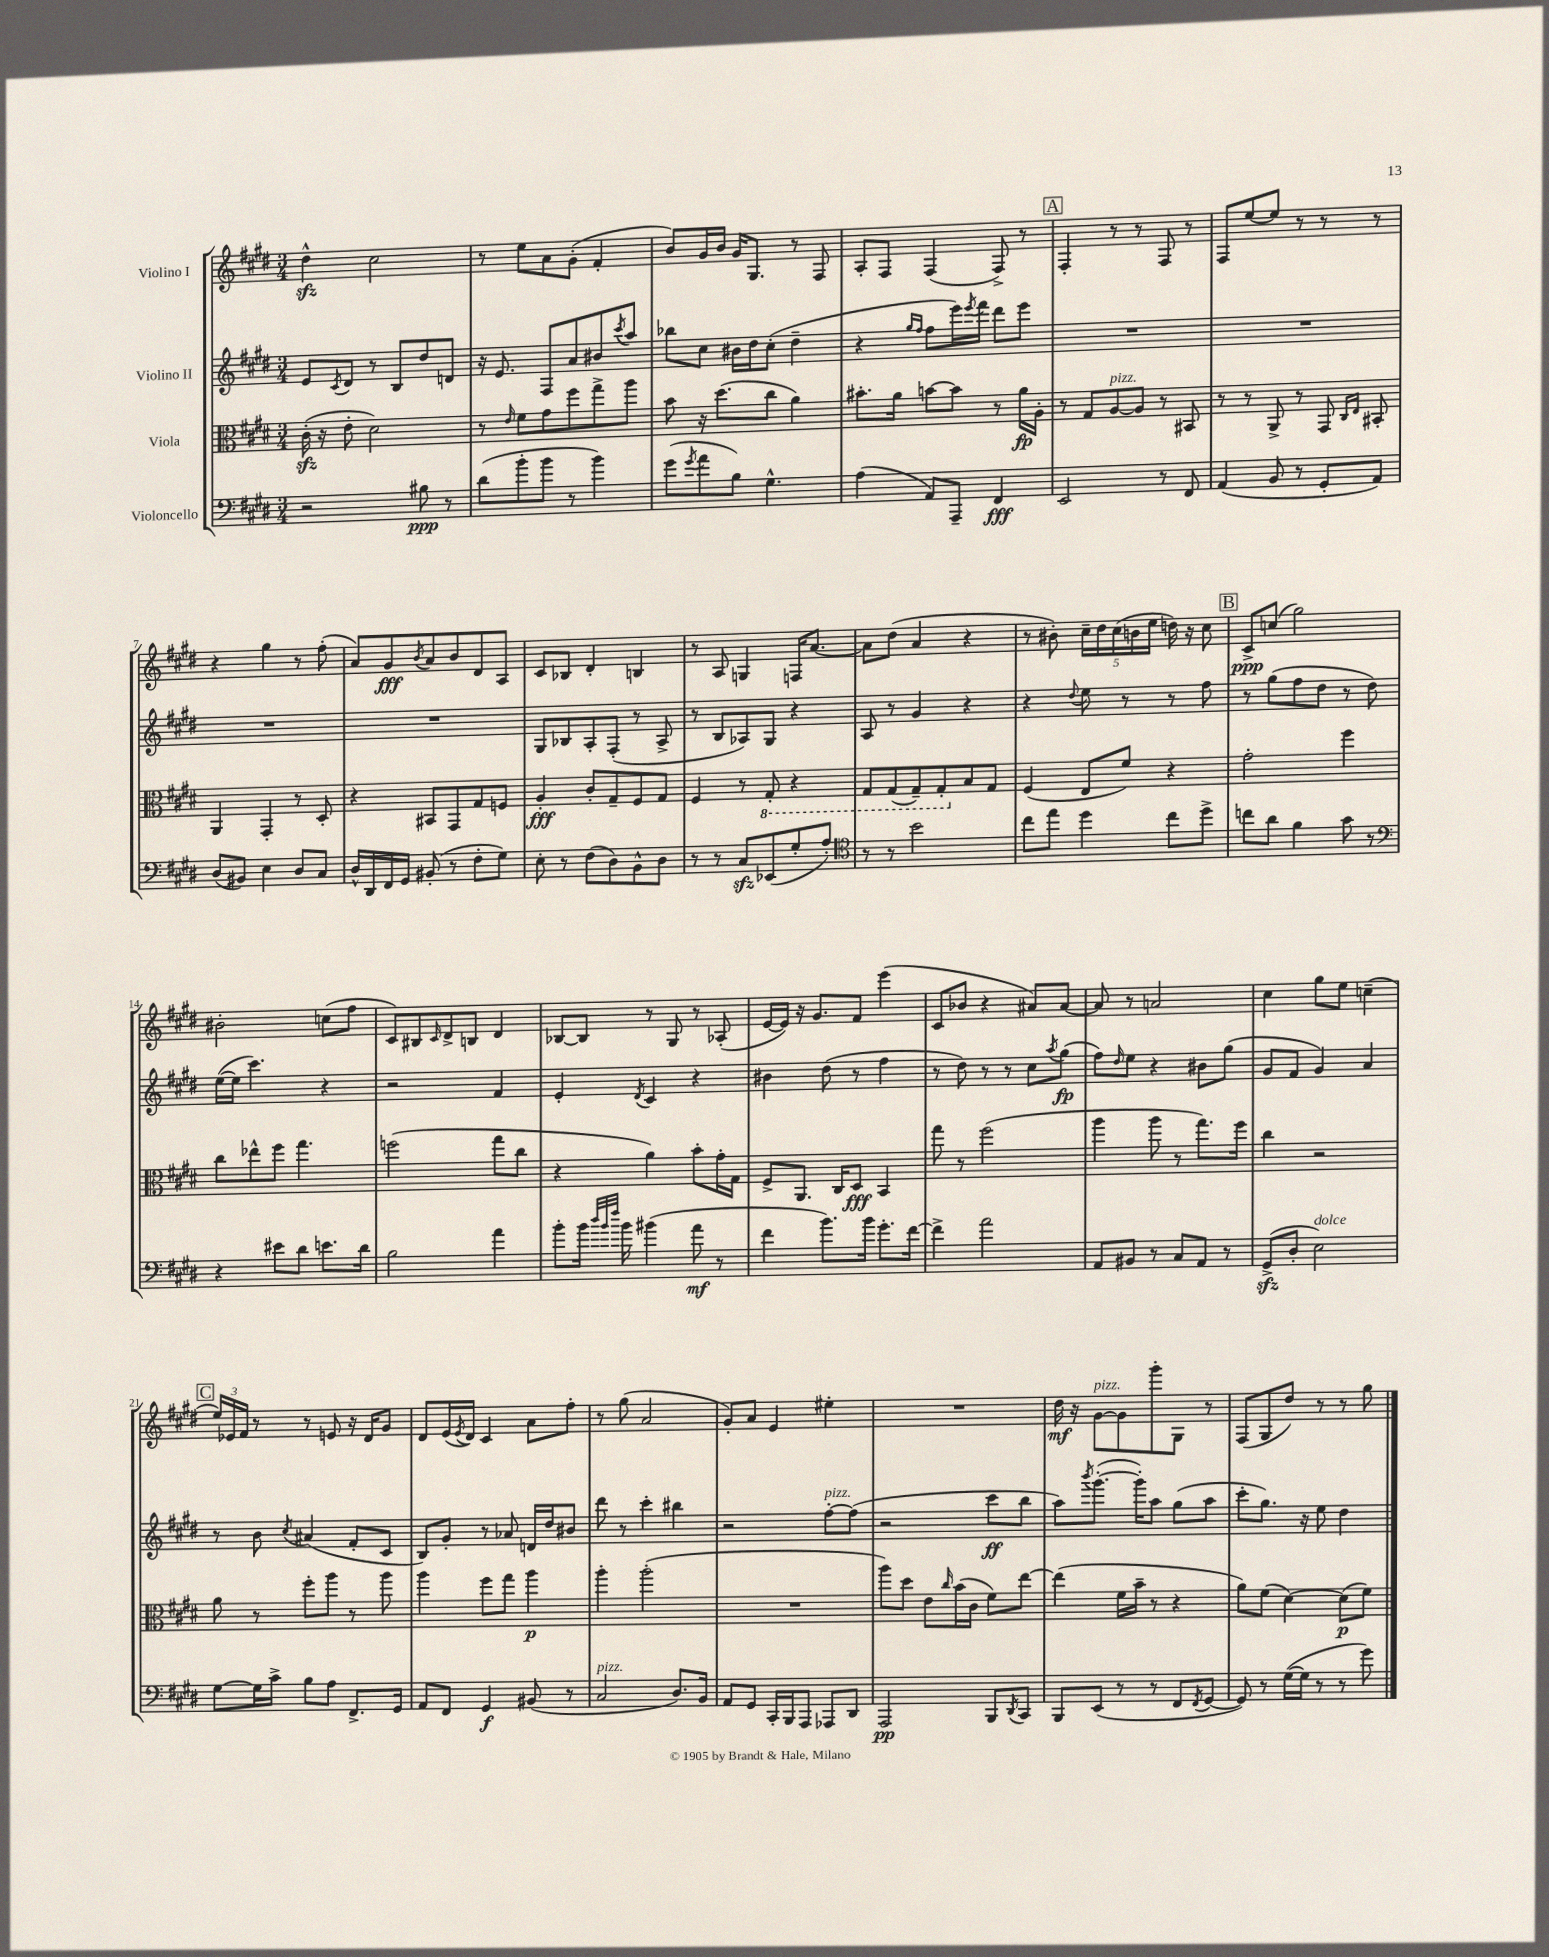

**kern	**dynam	**kern	**dynam	**kern	**dynam	**kern	**dynam
*part4	*part4	*part3	*part3	*part2	*part2	*part1	*part1
*staff4	*staff4	*staff3	*staff3	*staff2	*staff2	*staff1	*staff1
*I"Violoncello	*	*I"Viola	*	*I"Violino II	*	*I"Violino I	*
*clefF4	*	*clefC3	*	*clefG2	*	*clefG2	*
*k[f#c#g#d#]	*	*k[f#c#g#d#]	*	*k[f#c#g#d#]	*	*k[f#c#g#d#]	*
*M3/4	*	*M3/4	*	*M3/4	*	*M3/4	*
=1	=1	=1	=1	=1	=1	=1	=1
2r	.	(16c#zz'\	.	8e/L	.	4dd#zz^^\	.
.	.	16r	.	.	.	.	.
.	.	.	.	8qc#/	.	.	.
.	.	8e'\	.	8d#/J	.	.	.
.	.	2d#\)	.	8r	.	2cc#\	.
.	.	.	.	8B/L	.	.	.
8B#X\	ppp	.	.	8dd#/	.	.	.
8r	.	.	.	8dn/J	.	.	.
=2	=2	=2	=2	=2	=2	=2	=2
(8d#\L	.	8r	.	16r	.	8r	.
.	.	.	.	8.e/	.	.	.
.	.	16qqe/	.	.	.	.	.
8b'\	.	8f#\L	.	.	.	8ee\L	.
8b\J	.	8g#\	.	8F#/L	.	8a\	.
8r	.	8ff#\	.	8a/	.	(8g#'\J	.
4b\)	.	8gg#^\	.	8b#X/	.	4f#'/	.
.	.	.	.	8qccc#/	.	.	.
.	.	8aa\J	.	8aa/J	.	.	.
=3	=3	=3	=3	=3	=3	=3	=3
(8g#\L	.	8b\	.	8bb-X\L	.	8b/L)	.
8qg#/	.	.	.	.	.	.	.
8a\	.	16r	.	8cc#\J	.	16g#/L	.
.	.	(8.dd#\L	.	.	.	16b/JJ	.
8B\J)	.	.	.	16b#X\LL	.	16g#/KL	.
.	.	.	.	16dd#\J	.	8.G#/J	.
4.G#^^\	.	8cc#\J	.	(8cc#'\J	.	.	.
.	.	4a\)	.	4dd#~\	.	8r	.
.	.	.	.	.	.	8F#/	.
=4	=4	=4	=4	=4	=4	=4	=4
(4A\	.	8.b#X'\L	.	4r	.	8A'/L	.
.	.	.	.	.	.	8F#/J	.
.	.	16a\Jk	.	.	.	.	.
.	.	.	.	16qqgg#/LL	.	.	.
.	.	.	.	16qqff#/JJ	.	.	.
8AA/L)	.	[8bn\L	.	8ff#\L	.	(4F#/	.
8AAA~/J	.	8b\J]	.	16eee\L)	.	.	.
.	.	.	.	8qeee/	.	.	.
.	.	.	.	16fff#\JJ	.	.	.
4FF#/	fff	8r	.	8ddd#\L	.	8F#^/)	.
.	.	16a\LL	fp	8eee\J	.	8r	.
.	.	16A'\JJ	.	.	.	.	.
!!LO:REH:place=s1:t=A
=5	=5	=5	=5	=5	=5	=5	=5
2EE/	.	8r	.	2.r	.	4F#'/	.
.	.	8G#/L	.	.	.	.	.
!	!	!LO:TX:a:i:t=pizz.	!	!	!	!	!
.	.	[8A/	.	.	.	8r	.
.	.	8A/J]	.	.	.	8r	.
8r	.	8r	.	.	.	8F#/	.
8FF#/	.	8BB#X/	.	.	.	8r	.
=6	=6	=6	=6	=6	=6	=6	=6
(4AA/	.	8r	.	2.r	.	8F#/L	.
.	.	8r	.	.	.	[8ee/	.
8BB/	.	8AA^/	.	.	.	8ee/J]	.
8r	.	8r	.	.	.	8r	.
8GG#'/L	.	8GG#/	.	.	.	8r	.
.	.	16qqC#/LL	.	.	.	.	.
.	.	16qqE/JJ	.	.	.	.	.
8AA/J)	.	8BB#X'/	.	.	.	8r	.
!!LO:LB:g=z
=7	=7	=7	=7	=7	=7	=7	=7
(8D#/L	.	4AA/	.	2.r	.	4r	.
8BB#X/J)	.	.	.	.	.	.	.
4E\	.	4GG#'/	.	.	.	4gg#\	.
8D#/L	.	8r	.	.	.	8r	.
8C#/J	.	8D#'/	.	.	.	(8ff#'\	.
=8	=8	=8	=8	=8	=8	=8	=8
16D#^^/LL	.	4r	.	2.r	.	8a/L)	.
16DD#/	.	.	.	.	.	.	.
16FF#/	.	.	.	.	.	8g#/	fff
16GG#/JJ	.	.	.	.	.	.	.
.	.	.	.	.	.	8qb/	.
(8BB#X'/	.	8BB#X/L	.	.	.	8a/	.
8r	.	8GG#/	.	.	.	8b/	.
8F#'\L	.	8G#/	.	.	.	8d#/	.
8G#\J)	.	8Fn/J	.	.	.	8A/J	.
=9	=9	=9	=9	=9	=9	=9	=9
8E'\	.	4A'/	fff	8G#/L	.	8c#/L	.
8r	.	.	.	8B-X/	.	8B-X/J	.
(8F#\L	.	8c#'/L	.	8A'/	.	4d#'/	.
8D#\)	.	8G#~/	.	(8F#'/J	.	.	.
8BB^^\	.	8F#/	.	8r	.	4Bn/	.
8D#\J	.	8G#/J	.	8A^/	.	.	.
=10	=10	=10	=10	=10	=10	=10	=10
8r	.	4F#/	.	8r	.	8r	.
8r	.	.	.	8B/L	.	8A/	.
8C#zz/L	.	8r	.	8A-X/)	.	4Gn/	.
*	*	*8ba	*	*	*	*	*
(8EE-X/	.	8GG#'/	.	8G#/J	.	.	.
8G#'/	.	4r	.	4r	.	16Fn/KL	.
.	.	.	.	.	.	[8.a/J	.
8A'/J)	.	.	.	.	.	.	.
=11	=11	=11	=11	=11	=11	=11	=11
*clefC4	*	*	*	*	*	*	*
8r	.	8GG#/L	.	8A/	.	8a\L]	.
8r	.	(8GG#/	.	8r	.	(8dd#\J	.
2b\	.	8GG#~/)	.	4g#/	.	4a/	.
.	.	8GG#'/	.	.	.	.	.
*	*	*X8ba	*	*	*	*	*
.	.	8B/	.	4r	.	4r	.
.	.	8G#/J	.	.	.	.	.
=12	=12	=12	=12	=12	=12	=12	=12
8cc#\L	.	(4F#/	.	4r	.	8r	.
8ee\J	.	.	.	.	.	8b#X'\)	.
.	.	.	.	8qqdd#/	.	.	.
4dd#\	.	8E/L	.	8ee\	.	20cc#~\LL	.
.	.	.	.	.	.	20dd#\	.
.	.	.	.	.	.	(20cc#\	.
.	.	8f#/J)	.	8r	.	.	.
.	.	.	.	.	.	20bn\	.
.	.	.	.	.	.	20ee\JJ	.
8cc#\L	.	4r	.	8r	.	16ddn\)	.
.	.	.	.	.	.	16r	.
8dd#^\J	.	.	.	8ff#\	.	8cc#\	.
!!LO:REH:place=s1:t=B
=13	=13	=13	=13	=13	=13	=13	=13
8ccn\L	.	2g#'\	.	8r	.	8c#^/L	ppp
8a\J	.	.	.	(8gg#\L	.	(8ccn/J	.
4f#\	.	.	.	8ff#\	.	2gg#\)	.
.	.	.	.	8dd#\J	.	.	.
8g#\	.	4ff#\	.	8r	.	.	.
8r	.	.	.	8dd#\)	.	.	.
!!LO:LB:g=z
=14	=14	=14	=14	=14	=14	=14	=14
*clefF4	*	*	*	*	*	*	*
4r	.	8cc#\L	.	([16ee\LL	.	2b#X'\	.
.	.	.	.	16ee\JJ]	.	.	.
.	.	8ee-X^^\	.	4.ccc#\)	.	.	.
8e#X\L	.	8ff#\J	.	.	.	.	.
8d#\J	.	4.gg#\	.	.	.	.	.
8.en\L	.	.	.	4r	.	(8ccn\L	.
.	.	.	.	.	.	8ff#\J	.
16d#\Jk	.	.	.	.	.	.	.
=15	=15	=15	=15	=15	=15	=15	=15
2B\	.	(2ffn\	.	2r	.	8c#/L)	.
.	.	.	.	.	.	8B#X/	.
.	.	.	.	.	.	16qqc#/	.
.	.	.	.	.	.	8d#^/	.
.	.	.	.	.	.	8Bn/J	.
4a\	.	8gg#\L	.	4f#/	.	4d#/	.
.	.	8cc#\J	.	.	.	.	.
=16	=16	=16	=16	=16	=16	=16	=16
8b'\L	.	4r	.	4e'/	.	[8B-X/L	.
16b\Jk	.	.	.	.	.	8B-/J]	.
32qqdd#/LLL	.	.	.	.	.	.	.
32qqb/	.	.	.	.	.	.	.
32qqff#/JJJ	.	.	.	.	.	.	.
16b\	.	.	.	.	.	.	.
.	.	.	.	8qd#/	.	.	.
(4b#X\	.	4a\)	.	4c#/	.	8r	.
.	.	.	.	.	.	8G#/	.
8a\	mf	8b'\L	.	4r	.	8r	.
8r	.	16g#'\L	.	.	.	(8A-X'/	.
.	.	16G#\JJ	.	.	.	.	.
=17	=17	=17	=17	=17	=17	=17	=17
4f#\	.	8F#^/L	.	4b#X\	.	[16e/LL	.
.	.	.	.	.	.	16e/JJ])	.
.	.	8.AA/J	.	.	.	16r	.
.	.	.	.	.	.	8.g#/L	.
8.b\L)	.	.	.	(8dd#\	.	.	.
.	.	16C#/KL	.	.	.	.	.
.	.	8D#/J	fff	8r	.	8f#/J	.
16b\Jk	.	.	.	.	.	.	.
8.g#'\L	.	4BB/	.	4ff#\	.	(4eee\	.
[16f#\Jk	.	.	.	.	.	.	.
=18	=18	=18	=18	=18	=18	=18	=18
4f#^\]	.	8gg#\	.	8r	.	8c#/L	.
.	.	8r	.	8dd#\)	.	8b-X/J	.
2a\	.	(2ff#\	.	8r	.	4r	.
.	.	.	.	8r	.	.	.
.	.	.	.	8cc#\L	.	8a#X/L)	.
.	.	.	.	8qaa/	.	.	.
.	.	.	.	(8gg#\J	fp	[8a#/J	.
=19	=19	=19	=19	=19	=19	=19	=19
8AA/L	.	4aa\	.	8ff#\L)	.	8a#/]	.
.	.	.	.	16qqdd#/	.	.	.
8BB#X/J	.	.	.	8ee\J	.	8r	.
8r	.	8aa\	.	4r	.	2an/	.
8C#/L	.	8r	.	.	.	.	.
8AA/J	.	8.gg#\L)	.	8b#X\L	.	.	.
8r	.	.	.	(8gg#\J	.	.	.
.	.	16ff#\Jk	.	.	.	.	.
=20	=20	=20	=20	=20	=20	=20	=20
(8GG#zz^/L	.	4cc#\	.	8g#/L	.	4cc#\	.
8D#'/J	.	.	.	8f#/J	.	.	.
!LO:TX:a:i:t=dolce	!	!	!	!	!	!	!
2E\)	.	2r	.	4g#/)	.	8gg#\L	.
.	.	.	.	.	.	8ee\J	.
.	.	.	.	4a/	.	(4ccn~\	.
!!LO:LB:g=z
!!LO:REH:place=s1:t=C
=21	=21	=21	=21	=21	=21	=21	=21
[8G#\L	.	8a\	.	8r	.	24ee/LL)	.
.	.	.	.	.	.	24e-X/	.
.	.	.	.	.	.	24f#/JJ	.
16G#\L]	.	8r	.	8b\	.	8r	.
16c#^\JJ	.	.	.	.	.	.	.
.	.	.	.	8qcc#/	.	.	.
8B\L	.	8ff#'\L	.	(4a#X/	.	8r	.
8A\J	.	8aa\J	.	.	.	8en/	.
8.FF#^/L	.	8r	.	8f#'/L	.	16r	.
.	.	.	.	.	.	16d#/KL	.
.	.	8aa\	.	8c#/J	.	8g#/J	.
16GG#/Jk	.	.	.	.	.	.	.
=22	=22	=22	=22	=22	=22	=22	=22
8AA/L	.	4aa\	.	8B/L)	.	8d#/L	.
8FF#/J	.	.	.	8g#'/J	.	(16e/L	.
.	.	.	.	.	.	8qe/	.
.	.	.	.	.	.	16d#/JJ)	.
4GG#/	f	8ff#\L	.	8r	.	4c#/	.
.	.	8gg#\J	.	8a-X/	.	.	.
(8BB#X/	.	4aa\	p	16dn/LL	.	8a\L	.
.	.	.	.	16dd#/J	.	.	.
8r	.	.	.	8b#X/J	.	8ff#'\J	.
=23	=23	=23	=23	=23	=23	=23	=23
!LO:TX:a:i:t=pizz.	!	!	!	!	!	!	!
2C#/	.	4aa'\	.	8ddd#\	.	8r	.
.	.	.	.	8r	.	(8gg#\	.
.	.	(2aa'\	.	4ccc#'\	.	2a/	.
8.D#/L)	.	.	.	4bb#X\	.	.	.
16BB/Jk	.	.	.	.	.	.	.
=24	=24	=24	=24	=24	=24	=24	=24
8AA/L	.	2.r	.	2r	.	8g#'/L)	.
8GG#/J	.	.	.	.	.	8a/J	.
16CC#'/LL	.	.	.	.	.	4e/	.
16BBB/J	.	.	.	.	.	.	.
8AAA/J	.	.	.	.	.	.	.
!	!	!	!	!LO:TX:a:i:t=pizz.	!	!	!
8AAA-X/L	.	.	.	[8ff#'\L	.	4ee#X'\	.
8DD#/J	.	.	.	(8ff#\J]	.	.	.
=25	=25	=25	=25	=25	=25	=25	=25
2AAA/	pp	8aa\L)	.	2r	.	2.r	.
.	.	8dd#\J	.	.	.	.	.
.	.	8e\L	.	.	.	.	.
.	.	16qqcc#/	.	.	.	.	.
.	.	(16b\L	.	.	.	.	.
.	.	16c#\JJ	.	.	.	.	.
8BBB/L	.	8f#\L)	.	8ccc#\L	ff	.	.
8qDD#/	.	.	.	.	.	.	.
8CC#/J	.	[8ee\J	.	8bb\J	.	.	.
=26	=26	=26	=26	=26	=26	=26	=26
8BBB/L	.	(4ee\]	.	8aa\L)	.	16dd#\	mf
.	.	.	.	.	.	16r	.
.	.	.	.	8qbbb/	.	.	.
!	!	!	!	!	!	!LO:TX:a:i:t=pizz.	!
(8EE/J	.	.	.	([8.ggg#'\J	.	[8g#\L	.
8r	.	16f#\LL	.	.	.	8g#\]	.
.	.	16b~\JJ	.	16ggg#'\KL])	.	.	.
8r	.	8r	.	8aa\J	.	8ggg#'\	.
8FF#/L	.	4r	.	(8gg#\L	.	8G#\J	.
8qFF#/	.	.	.	.	.	.	.
[8GG#/J	.	.	.	8aa\J	.	8r	.
=27	=27	=27	=27	=27	=27	=27	=27
8GG#/])	.	8a\L)	.	8ccc#'\L	.	(8F#/L	.
8r	.	(8f#\J	.	8.gg#\J)	.	8G#/	.
([16G#\LL	.	[4d#\)	.	.	.	8dd#/J)	.
16G#\JJ]	.	.	.	16r	.	.	.
8r	.	.	.	8ee\	.	8r	.
8r	.	(8d#\L]	p	4dd#\	.	8r	.
8g#\)	.	8f#\J)	.	.	.	8gg#\	.
==	==	==	==	==	==	==	==
*-	*-	*-	*-	*-	*-	*-	*-
